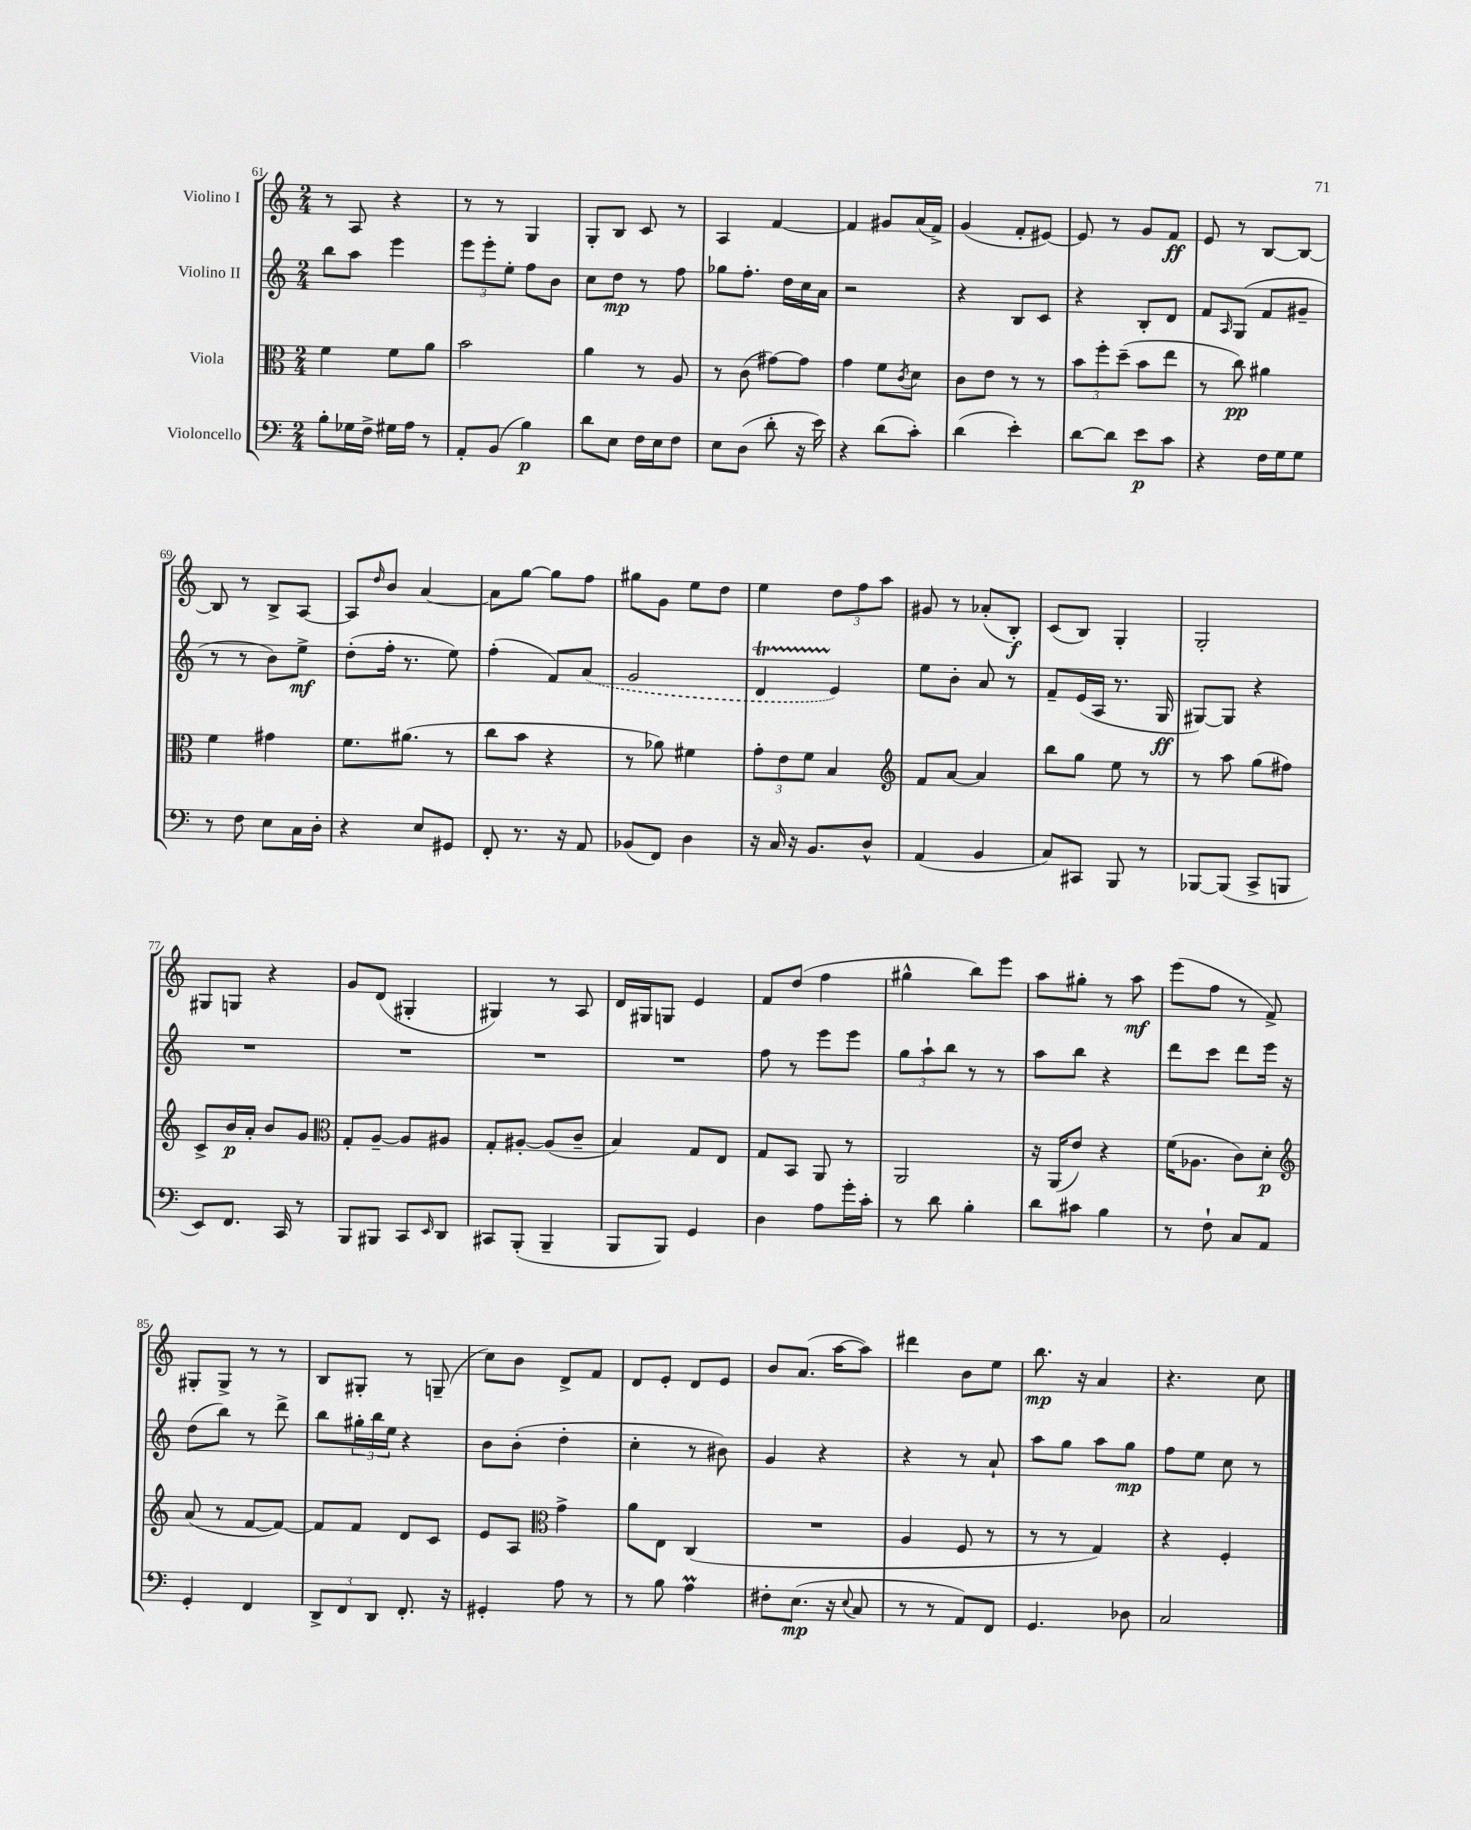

**kern	**kern	**kern	**kern
*staff4	*staff3	*staff2	*staff1
*clefF4	*clefC3	*clefG2	*clefG2
*k[]	*k[]	*k[]	*k[]
*M2/4	*M2/4	*M2/4	*M2/4
8B'	4f	8bb	8r
16G-	.	8aa	8A
16F^	.	.	.
16G#	8f	4eee	4r
16A	.	.	.
8r	8a	.	.
=	=	=	=
8AA'	2b	12eee	8r
.	.	12eee'	.
(8BB	.	.	8r
.	.	12ee'	.
4B)	.	8ff	4G
.	.	8b	.
=	=	=	=
8d	4a	8cc	8G'
8E	.	8dd	8B
16F	8r	8r	8c
16E	.	.	.
8F	8A	8ff	8r
=	=	=	=
8E	8r	8gg-	4A
(8D	(8c	8.ff'	.
8d'	[8g#)	.	[4f
.	.	16dd	.
16r	8g#]	16cc	.
16e)	.	16a	.
=	=	=	=
4r	4g	2r	4f]
(8d	8f	.	8g#
.	8qc	.	.
8c')	8d	.	(16a
.	.	.	16f^)
=	=	=	=
(4d	8c	4r	(4g
.	8e	.	.
4e')	8r	8B	8f'
.	8r	8c	[8e#)
=	=	=	=
[8d	12b	4r	8e#]
.	12ff'	.	.
8d]	.	.	8r
.	(12dd~	.	.
8e	8b	8B'	8g
8c	8ee	8d	8f
=	=	=	=
4r	8r	8f	8e
.	.	16qqA	.
.	8cc)	(8G	8r
16F	4a#	8f	[8B
16G	.	.	.
8G	.	8g#~	8B_
=	=	=	=
8r	4f	8r	8B]
8F	.	8r	8r
8E	4g#	8b)	8B^
16C	.	8ee^	[8A
16D'	.	.	.
=	=	=	=
4r	8.f	(8dd'	8A]
.	.	.	16qqdd
.	.	16ff'	8b
.	(8.a#	8.r	.
8E	.	.	[4a
8GG#	8r	8ee)	.
=	=	=	=
8FF'	8cc	(4ff'	8a]
8.r	8b	.	[8gg
.	4r	8f)	8gg]
16r	.	.	.
8AA	.	(8a	8ff
=	=	=	=
(8BB-	8r	2g	8gg#
8FF)	8a-)	.	8g
4D	4f#	.	8ee
.	.	.	8dd
=	=	=	=
16r	12g'	4d	4ee
16C	.	.	.
.	12e	.	.
16r	.	.	.
.	12f	.	.
8.BB	.	.	.
.	4B	4e)	12dd
.	.	.	12ff
8D^^	.	.	.
.	.	.	12aa
=	=	=	=
*	*clefG2	*	*
(4AA	8f	8ee	8g#
.	[8a	8b'	8r
4BB	4a]	8a	(8a-'
.	.	8r	8B')
=	=	=	=
8C)	8bb	8f~	(8c
8CC#	8gg	(16e	8B)
.	.	16A	.
8BBB	8ee	8.r	4G'
8r	8r	.	.
.	.	16G	.
=	=	=	=
[8BBB-	8r	[8G#)	2G'
(8BBB-]	8aa	8G#]	.
8CC^	(8gg	4r	.
8BBB	8ff#)	.	.
=	=	=	=
8EE)	8c^	2r	8G#
8.FF	16b	.	8G
.	16a'	.	.
.	8b	.	4r
16CC	.	.	.
8r	8g	.	.
=	=	=	=
*	*clefC3	*	*
8BBB	8G'	2r	8g
8BBB#	[8A~	.	(8d
8CC	8A]	.	4G#'
16qqEE	.	.	.
8DD	8A#	.	.
=	=	=	=
8CC#	8G'	2r	4G#)
(8BBB'	[8A#'	.	.
4BBB~	(8A#]	.	8r
.	8c~	.	8A
=	=	=	=
8BBB	4B)	2r	16d
.	.	.	16G#
8BBB)	.	.	8G
4GG	8G	.	4e
.	8E	.	.
=	=	=	=
4D	8G	8ff	8f
.	8BB	8r	(8dd
8A	8AA	8eee	4ff
16g'	8r	8eee	.
16c'	.	.	.
=	=	=	=
8r	2AA	12gg	4gg#^^
.	.	12aa`	.
8d	.	.	.
.	.	12bb	.
4B'	.	8r	8bb)
.	.	8r	8eee
=	=	=	=
8d	16r	8aa	8aa
.	(16AA	.	.
8c#	8e)	8bb	8gg#'
4B	4r	4r	8r
.	.	.	8aa
=	=	=	=
8r	(16f	8ddd	(8eee
.	8.A-	.	.
8F`	.	8ccc	8ff
8C	8c)	8ddd	8r
8AA	8d'	16eee	8f^)
.	.	16r	.
=	=	=	=
*	*clefG2	*	*
4GG'	(8a	(8dd	8G#'
.	8r	8bb)	8G#^
4FF	[8f	8r	8r
.	8f_)	8ddd^	8r
=	=	=	=
12DD^	8f]	8bb	8B
12FF	.	.	.
.	8f	24gg#'	8G#'
12DD	.	24bb	.
.	.	24ee	.
8.FF'	8d	4r	8r
.	8c	.	(8G~
16r	.	.	.
=	=	=	=
4GG#'	8e	8b	8cc)
.	8A	(8b'	8b
*	*clefC3	*	*
8A	4g^	4dd'	8d^
8r	.	.	8f
=	=	=	=
8r	8a	4cc'	8d
8B	8E	.	8e'
4A	(4C	8r	8d
.	.	8b#)	8e
=	=	=	=
8F#'	2r	4g	8b
(8.E	.	.	(8.a
.	.	4r	.
16r	.	.	[16aa
8qqE	.	.	.
8C	.	.	8aa])
=	=	=	=
8r	4A	4r	4ddd#
8r	.	.	.
8AA)	8F	8r	8b
8FF	8r	8a`	8ee
=	=	=	=
4.GG	8r	8aa	8.bb
.	8r	8gg	.
.	.	.	16r
.	4G)	8aa	4a
8D-	.	8gg	.
=	=	=	=
2C	4r	8ff	4.r
.	.	8ee	.
.	4F'	8cc	.
.	.	8r	8cc
==	==	==	==
*-	*-	*-	*-
